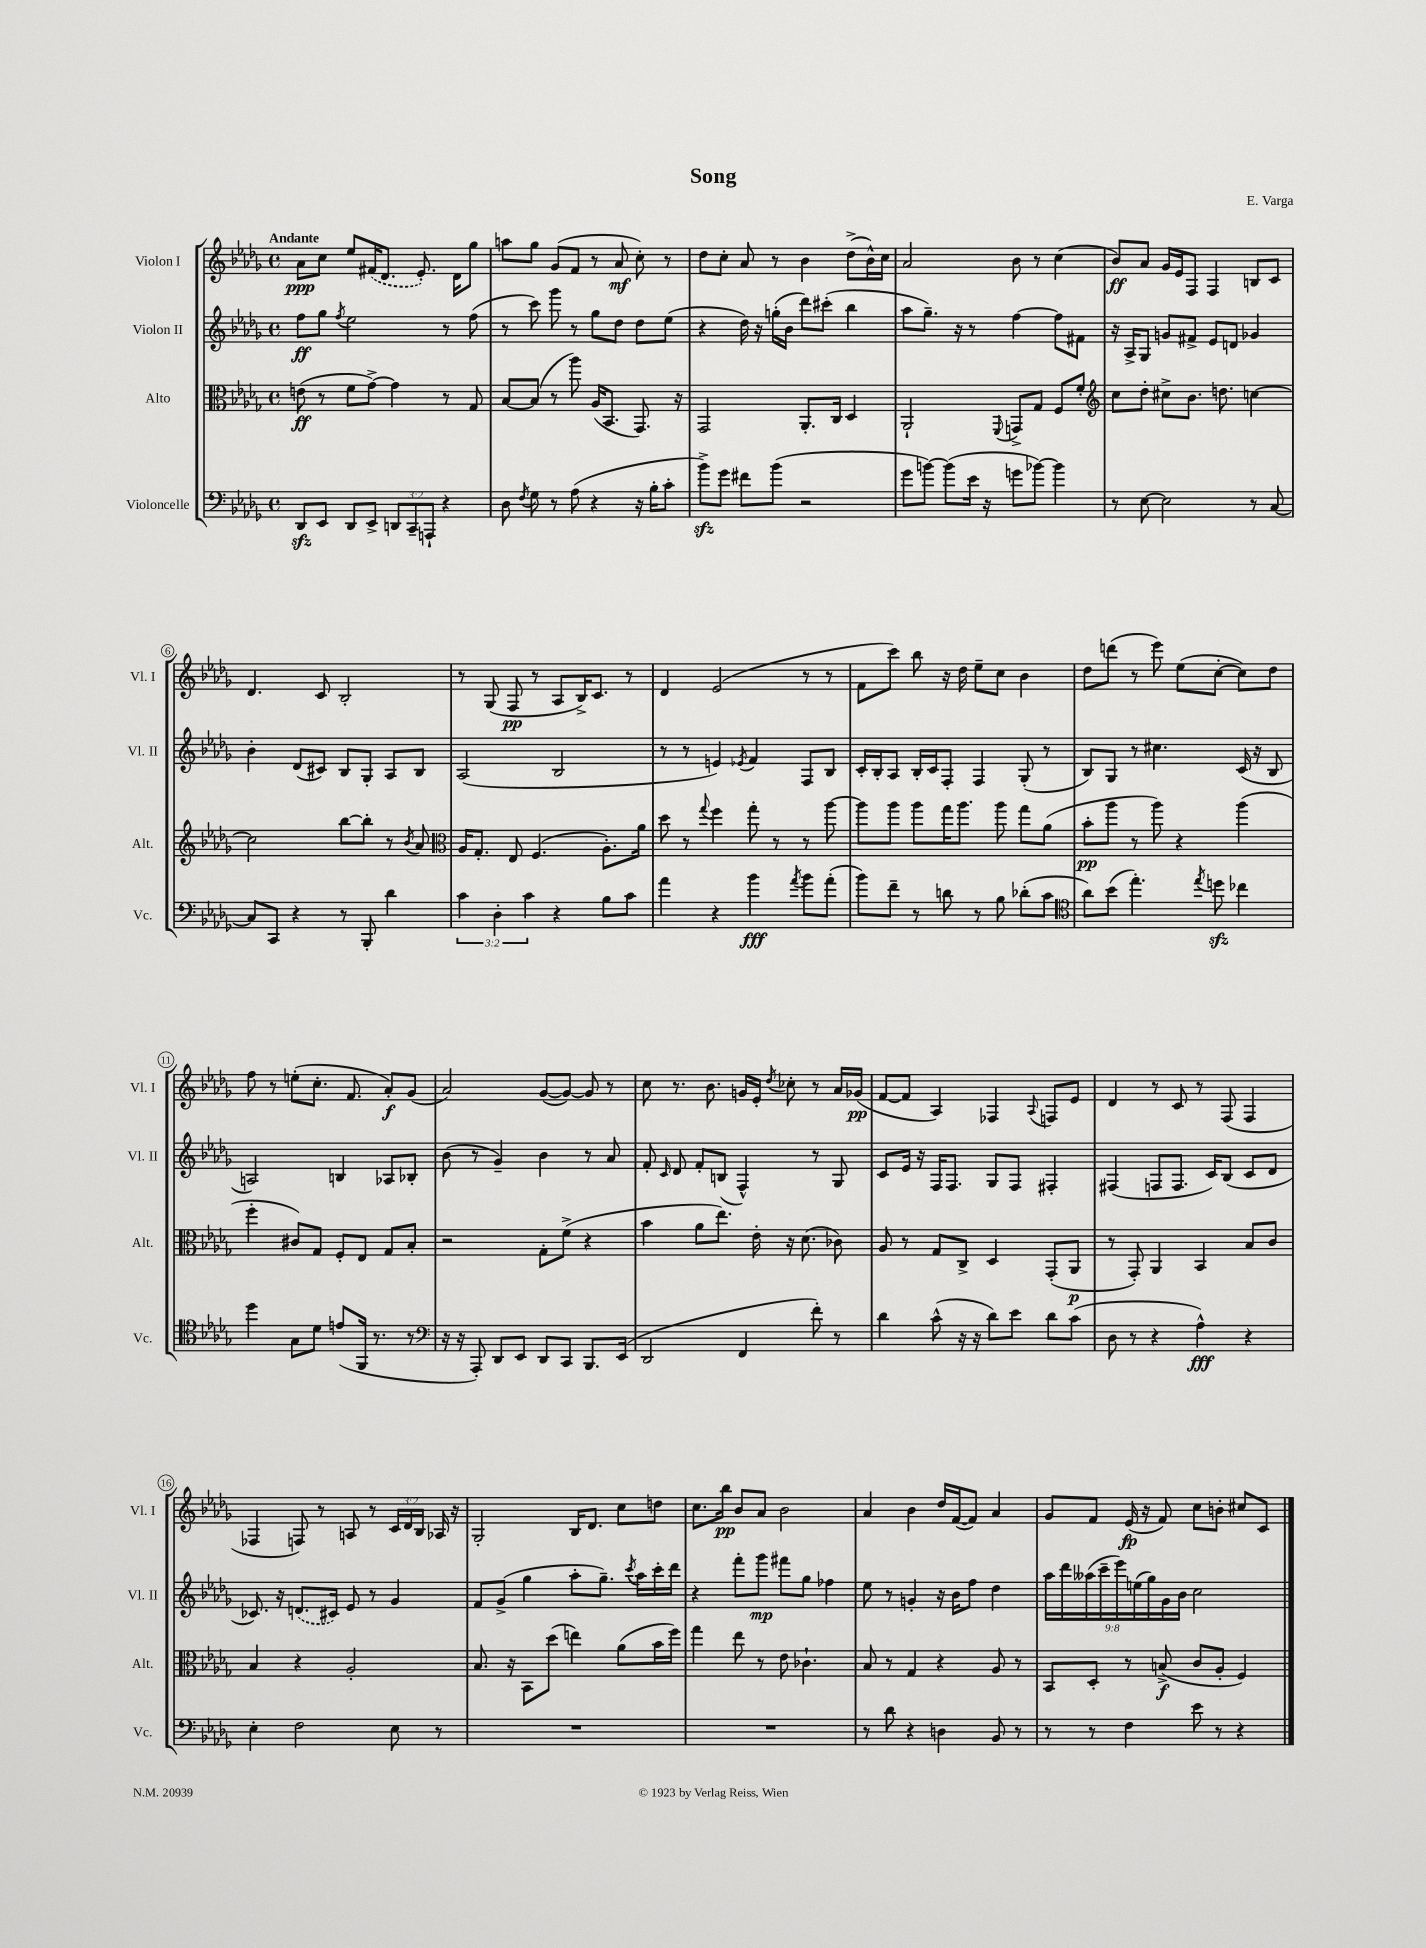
\header { title = "Song" composer = "E. Varga" }
<<
\new StaffGroup <<
\new Staff = "s0" \with { instrumentName = "Violon I" shortInstrumentName = "Vl. I" } {
    \clef treble \key des \major \defaultTimeSignature \time 4/4 \override Staff.TupletNumber.text = #tuplet-number::calc-fraction-text \tempo "Andante"
    \autoBeamOff aes'8[\ppp c''8] ees''8[ \once \slurDashed fis'16( des'8.] ees'8.-.) des'16[ ges''8] |
    a''8[ ges''8] ges'8[( f'8] r8 aes'8\mf c''8-.) r8 |
    des''8[ c''8]-. aes'8 r8 bes'4 des''8[->( bes'16-^) c''16] |
    aes'2 bes'8 r8 c''4( |
    bes'8[\ff) aes'8] ges'16[ ees'16 f8] f4 b8[ c'8] |
    des'4. c'8 bes2-. |
    r8 ges8( f8\pp r8 aes8[ bes16->) c'8.] r8 |
    des'4 ees'2( r8 r8 |
    f'8[ c'''8]) bes''8 r16 des''16 ees''8[-- c''8] bes'4 |
    des''8[ d'''8]( r8 ees'''8) ees''8[( c''8]~-. c''8[) des''8] |
    f''8 r8 e''8[-.( c''8.]-. f'8. aes'8[-.\f) ges'8]( |
    aes'2) ges'8[~( ges'8]~) ges'8 r8 |
    c''8 r8. bes'8. g'16[ ees'16]-. \acciaccatura { des''8 } ces''8-. r8 aes'16[ ges'16]\pp( |
    f'8[~ f'8] aes4) fes4 \appoggiatura { aes8 } f8[ ees'8] |
    des'4 r8 c'8 r8 f8( f4 |
    fes4 f8) r8 a8 r8 \tuplet 3/2 { c'16[ des'16 bes16] } aes16 r16 |
    ges2-. bes16[ des'8.] c''8[ d''8] |
    c''8.[ bes''16]\pp bes'8[ aes'8] bes'2 |
    aes'4 bes'4 des''16[ f'16~( f'8]) aes'4 |
    ges'8[ f'8] ees'16\fp( r16 f'8) c''8[ b'8]-. cis''8[ c'8] \bar "|." |
}
\new Staff = "s1" \with { instrumentName = "Violon II" shortInstrumentName = "Vl. II" } {
    \clef treble \key des \major \defaultTimeSignature \time 4/4 \override Staff.TupletNumber.text = #tuplet-number::calc-fraction-text
    \autoBeamOff f''8[\ff ges''8] \acciaccatura { f''8 } ees''2 r8 f''8( |
    r8 c'''8) ges'''8 r8 ges''8[ des''8] des''8[ ees''8]( |
    r4 des''16) r16 g''16[-.( bes'16] des'''8[) cis'''8]-.( bes''4 |
    aes''8[ ges''8.]--) r16 r8 f''4~ f''8[ fis'8] |
    r16 aes16[-> ges8] g'8[ fis'8]-> ees'8[ d'8] ges'4 |
    bes'4-. des'8[( cis'8]) bes8[ ges8]-. aes8[ bes8] |
    aes2( bes2 |
    r8 r8 e'4) \acciaccatura { ees'8 } f'4 f8[ bes8] |
    c'16[-. bes16-. aes8] bes16[-. c'16 f8]-. f4 ges8-.( r8 |
    bes8[) ges8] r8 cis''4. c'16( r16 bes8 |
    a2) b4 aes8[ bes8]-. |
    bes'8( r8 ges'4--) bes'4 r8 aes'8 |
    f'8-. \grace { c'16 } des'8 f'8[-. b8]( f4-^) r8 ges8 |
    c'8[ ees'16] r16 f16[ f8.] ges8[ f8] fis4-. |
    fis4( f8[ f8.] c'16[) bes8]( c'8[ des'8] |
    ces'8.) r16 \once \slurDashed d'8.[( cis'16]) ees'8 r8 ges'4 |
    f'8[ ges'8]->( ges''4 aes''8[-. ges''8.]--) \acciaccatura { c'''8 } aes''16[ c'''16-. des'''16] |
    r4 f'''8[-. ges'''8]\mp fis'''8[ ges''8] fes''4 |
    ees''8 r8 g'4-. r16 bes'16[ f''8] des''4 |
    \tuplet 9/8 { aes''16[ des'''16 aeses''16( c'''16-- ees'''16) e''16( ges''16) ges'16 bes'16] } c''2 \bar "|." |
}
\new Staff = "s2" \with { instrumentName = "Alto" shortInstrumentName = "Alt." } {
    \clef alto \key des \major \defaultTimeSignature \time 4/4
    \autoBeamOff e'8\ff( r8 f'8[ ges'8]~->) ges'4 r8 ges8 |
    bes8[~ bes8]( r8 aes''8) aes16[( bes,8.] ges,8.) r16 |
    ges,2 aes,8.[-. c16] des4 |
    aes,2-! \appoggiatura { f,8 } g,8[-> ges8] f8[ f'8]-. |
    \clef treble c''8[ des''8]-. cis''8[-> bes'8.] d''8. c''4~ |
    c''2 bes''8[~ bes''8]-. r8 \acciaccatura { bes'8 } aes'8 |
    \clef alto aes16[ ges8.]-. ees8 f4.( aes8.[-.) aes'16] |
    des''8 r8 \appoggiatura { ges''8 } f''4 ges''8-. r8 r8 aes''8~ |
    aes''8[ aes''8] aes''8[ ges''16 aes''8.] aes''8 ges''8[ aes'8]( |
    bes'8[-.\pp aes''8] r8 aes''8) r4 aes''4( |
    f''4-. cis'8[) ges8] f8[-. ees8] ges8[ bes8]-. |
    r2 ges8[-. f'8]->( r4 |
    bes'4 aes'8[ ees''8.]) ees'16-. r16 des'8.( ces'8) |
    aes8 r8 ges8[ c8]-> des4 ges,8[-.( aes,8]\p |
    r8 ges,8-.) aes,4 bes,4 bes8[ c'8] |
    bes4 r4 aes2-. |
    bes8. r16 bes,8[ des''8]( e''4) aes'8[( bes'16 f''16]) |
    ges''4 ees''8 r8 ees'8 ces'4.-! |
    bes8 r8 ges4 r4 aes8 r8 |
    bes,8[ des8]-. r8 b8->\f( c'8[ aes8]-. f4) \bar "|." |
}
\new Staff = "s3" \with { instrumentName = "Violoncelle" shortInstrumentName = "Vc." } {
    \clef bass \key des \major \defaultTimeSignature \time 4/4 \override Staff.TupletNumber.text = #tuplet-number::calc-fraction-text
    \autoBeamOff des,8[\sfz ees,8] des,8[ ees,8]-> \tuplet 3/2 { d,8[ c,8-- a,,8]-! } r4 |
    des8 \acciaccatura { f8 } ges8 r8 aes8( r4 r16 bes16[-. c'8]-. |
    bes'8[->\sfz) ges'8] fis'8[ bes'8]( r2 |
    ges'8[ b'8]~) b'8[( ees'16] r16 g'8[ bes'8]~) bes'4 |
    r8 ees8~ ees2 r8 c8~ |
    c8[ c,8] r4 r8 bes,,8-. des'4 |
    \tuplet 3/2 { c'4 des4-. c'4 } r4 bes8[ c'8] |
    aes'4 r4 bes'4\fff \acciaccatura { aes'8 } bes'8[ aes'8]-.( |
    bes'8[) f'8]-- r8 d'8 r8 bes8 des'8[-.( c'8] |
    \clef tenor aes'8[) bes'8]( ees''4.-.) \acciaccatura { ees''8 } d''8\sfz ces''4 |
    des''4 ges8[ des'8] e'8[( f,16] r8. r8 |
    \clef bass r16 r16 aes,,8-.) des,8[ ees,8] des,8[ c,8] bes,,8.[ ees,16]( |
    des,2 f,4 f'8-.) r8 |
    des'4 c'8-^( r16 r16 des'8[) ees'8] des'8[ c'8]( |
    des8 r8 r4 aes4-^\fff) r4 |
    ees4-. f2 ees8 r8 |
    R1 |
    R1 |
    r8 des'8 r4 d4 bes,8 r8 |
    r8 r8 f4 ees'8 r8 r4 \bar "|." |
}
>>
>>
\layout { \context { \Score \override BarNumber.stencil = #(make-stencil-circler 0.1 0.3 ly:text-interface::print) } }
